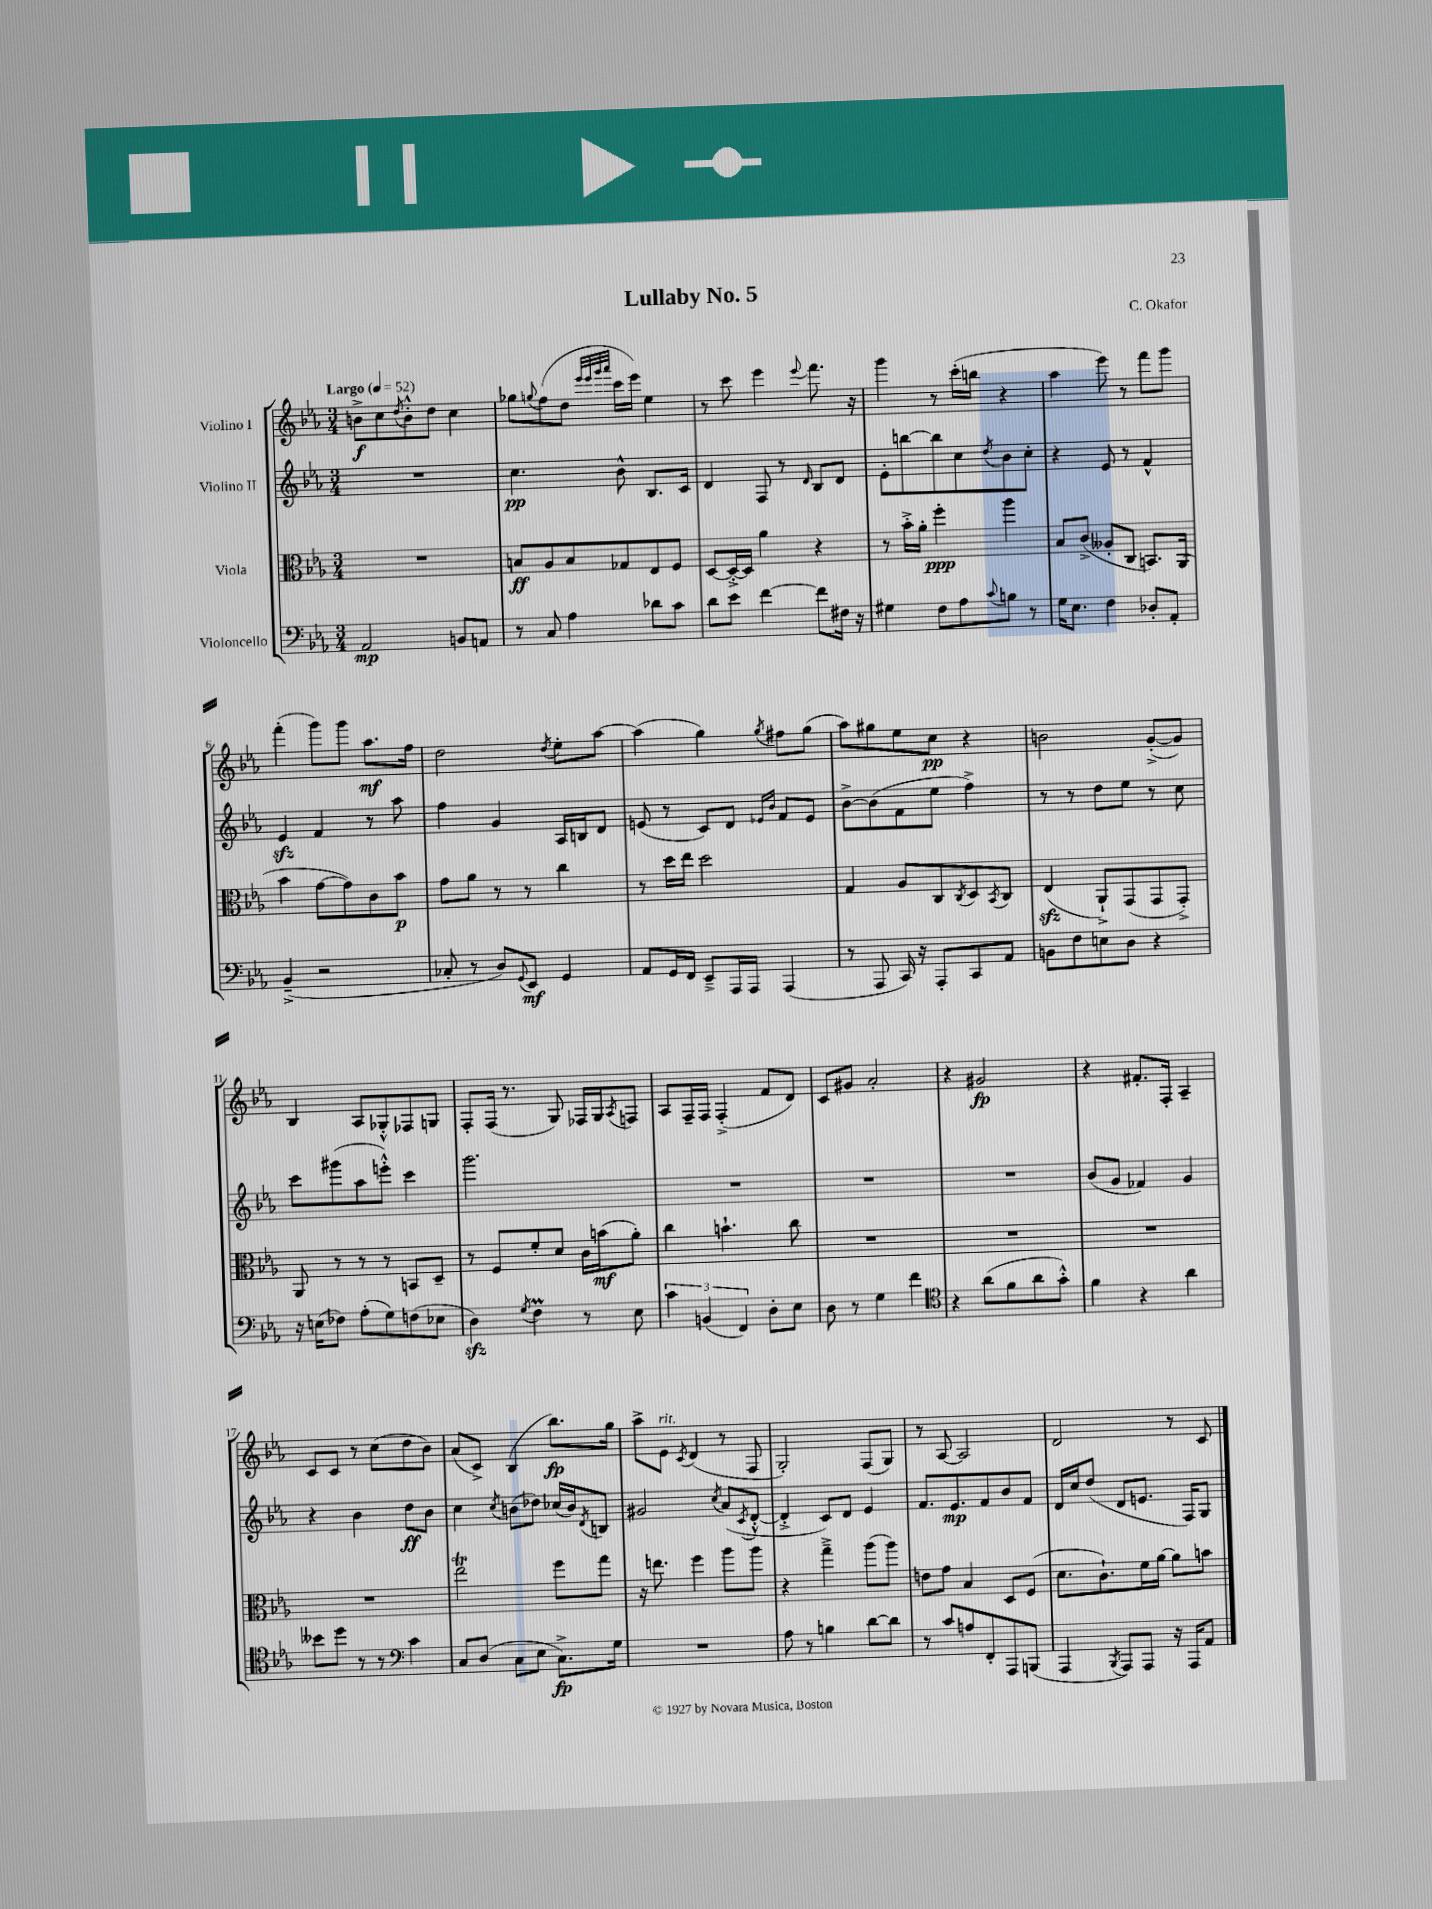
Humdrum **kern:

**kern	**kern	**kern	**kern
*staff4	*staff3	*staff2	*staff1
*clefF4	*clefC3	*clefG2	*clefG2
*k[b-e-a-]	*k[b-e-a-]	*k[b-e-a-]	*k[b-e-a-]
*M3/4	*M3/4	*M3/4	*M3/4
*MM52	*MM52	*MM52	*MM52
2AA-	2.r	2.r	8b^
.	.	.	8cc
.	.	.	8qdd
.	.	.	8b'^^
.	.	.	8dd
8BB	.	.	4cc
8AA	.	.	.
=	=	=	=
8r	8B	4.cc	8gg-
.	.	.	8qqgg
8C	8A-	.	(8ff
4A-	8B	.	8dd
.	.	.	32qqeee-
.	.	.	32qqeee-
.	.	.	32qqggg
.	.	.	32qqaaa-
.	8G-	8b-^^	16ccc
.	.	.	16eee-)
8d-	8E-	8.B-	4ee-
8c	8F	.	.
.	.	16c	.
=	=	=	=
8d	[8D	4d	8r
8e-	16D'^_	.	8ccc
.	16D]	.	.
[4f	4a-	8F	4eee-
.	.	8r	.
.	.	16qqd	8qqeee-
8f]	4r	8B-	8.fff
16F#	.	8d	.
16r	.	.	16r
=	=	=	=
4G#	8r	8e-'	4ggg
.	16b-'^	[8bb	.
.	16a-'	.	.
8F	4ff'	8bb]	8r
8A-	.	8cc	(16ccc'
.	.	.	16bb
8qqc	.	8qdd	.
8B	4aa-	8b-	4r
8r	.	8cc'	.
=	=	=	=
16G	8B-	4r	4aa-
8.E-	.	.	.
.	(8c^	.	.
4F	8A--'	8e-	8eee-)
.	8C	8r	8r
8D-'	8.BB)	4f^^	8fff
8AA-'	.	.	8ggg
.	(16AA-	.	.
=	=	=	=
(4BB-~^	4b-	4e-	(4fff'
2r	[8g	4f	8ggg)
.	8g])	.	8ggg
.	8c	8r	8.aa-
.	8b-	8aa-	.
.	.	.	16ff
=	=	=	=
8C-'	8g	4ff	2dd
8r	8a-	.	.
8D)	8r	4g	.
8qqGG	.	.	.
8EE-	8r	.	.
.	.	.	8qdd
4GG	4cc	16A-	8ee-'
.	.	16B	.
.	.	8d	[8aa-
=	=	=	=
8AA-	8r	(8e	(4aa-]
16GG	16dd	8r	.
16FF	16ee-	.	.
8EE-~^	2dd	8c)	4gg)
16AAA-	.	8d	.
16AAA-	.	.	.
.	.	16qqe-	.
.	.	16qqb-	8qgg
(4AAA-	.	8f	8ff#
.	.	8e-	(8gg
=	=	=	=
8r	4G	[8b-^	8aa-)
8AAA-	.	(8b-]	8gg#
16CC)	8A-	8f	8ee-
16r	.	.	.
8AAA-'	8C	8ee-	8cc
.	8qC	.	.
8CC	8D	4ff^)	4r
.	8qBB-	.	.
8AA-	8C	.	.
=	=	=	=
8BB	(4E-	8r	2b
8F	.	8r	.
8E	8AA-`^)	8dd	.
8D	(8GG	8ee-	.
4r	8GG	8r	([8g'^
.	8GG'^)	8cc	8g])
=	=	=	=
16r	8AA-	8ccc	4B-
(16E	.	.	.
8F-)	8r	(8ggg#	.
(8A-'	8r	8aa-	8A-
8G)	8r	8eee'^^)	8G-'^^
(8F	8BB	4ccc	8F-
8E-	8D~	.	8G
=	=	=	=
4D)	8r	2.ggg	8F'
.	8F	.	(16F
.	.	.	8.r
8qG	.	.	.
4F	8f'	.	.
.	8d	.	8G)
8r	16c	.	16F-
.	(16b	.	16G
.	.	.	8qA-
8E-	8a-')	.	8F
=	=	=	=
6c	4cc	2.r	8A-
.	.	.	16F~
(6BB	.	.	.
.	.	.	16F
.	4.b`	.	(4F'^
6FF)	.	.	.
8D'	.	.	8f
8E-	8cc	.	8d)
=	=	=	=
8D	2.r	2.r	8c
8r	.	.	8g#
4G	.	.	2a-'
4f	.	.	.
=	=	=	=
*clefC4	*	*	*
4r	2.r	2.r	4r
(8a-	.	.	2g#
8f	.	.	.
8a-	.	.	.
8g'^^)	.	.	.
=	=	=	=
4f	2.r	(8b-	4r
.	.	8g	.
4r	.	4f-)	8.f#'
.	.	.	16F'
4a-	.	4g	4A-~
=	=	=	=
8b--	2.r	4r	8c
8dd	.	.	8c
8r	.	4b-	8r
8r	.	.	(8cc
*clefF4	*	*	*
4c	.	8dd	8dd
.	.	8b-	8b-)
=	=	=	=
8C	2ee-	4cc	(8a-
(8D	.	.	8c^)
.	.	8qcc	.
8C	.	(8b	(4B-
8E-	.	8dd-)	.
8.C^)	8ff	(16cc-	8.bb-)
.	.	16b)	.
.	.	8qd	.
.	8gg	8B	.
16G	.	.	16gg
=	=	=	=
2.r	16r	2g#	8aa-^
.	8.ee	.	.
.	.	.	8e-
.	.	.	8qc
.	4ff	.	(4d
.	.	8qcc	.
.	8aa-	(8a-	8r
.	.	8qc	.
.	8aa-	[8d'^^	8F
=	=	=	=
8A-	4r	4d'^]	2G')
8r	.	.	.
4B	4gg~^	8c)	.
.	.	8d	.
[8d	(8aa-	4e-	(8F
8d]	8aa-)	.	8G)
=	=	=	=
8r	8e	8.f	8r
8c	8g	.	[8A-
.	.	8.e-	.
8A	4B-	.	2A-]
8FF'	.	8f	.
8AAA-	8D	8b-	.
(8BBB	(8F	8f	.
=	=	=	=
4AAA-	8.d	16d	2d
.	.	16cc	.
.	.	(8dd	.
.	8.c`)	.	.
8qBBB-	.	.	.
8AAA-)	.	8d	.
8AAA-	16f	8.e	.
.	[16a-	.	.
16r	8a-]	.	8r
16AAA-	.	16F)	.
8AA-	8b	8G	8c
==	==	==	==
*-	*-	*-	*-
